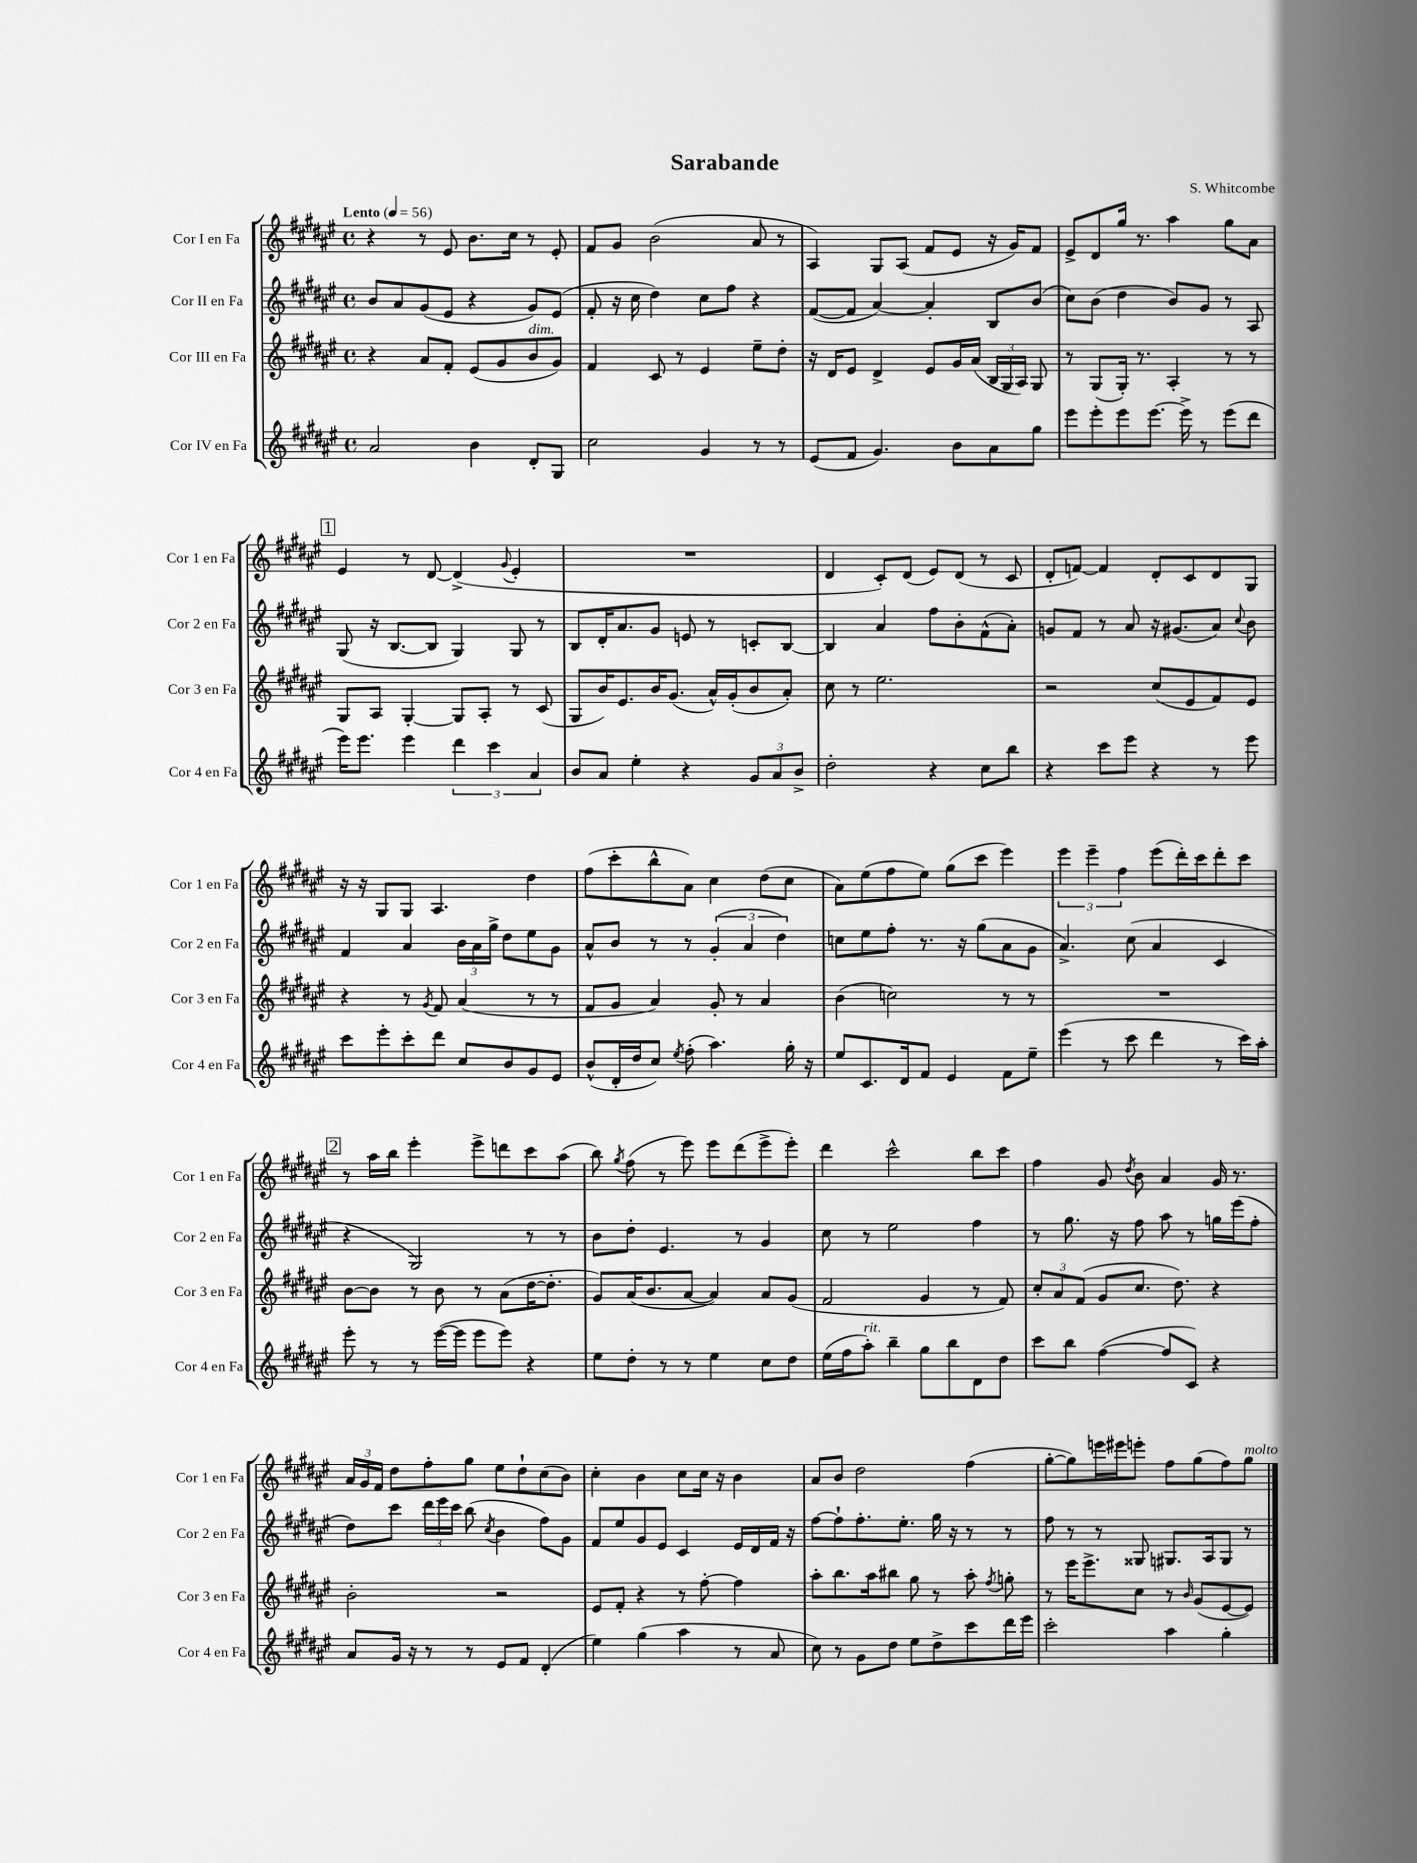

**kern	**kern	**kern	**kern
*staff4	*staff3	*staff2	*staff1
*clefG2	*clefG2	*clefG2	*clefG2
*k[f#c#g#d#a#e#]	*k[f#c#g#d#a#e#]	*k[f#c#g#d#a#e#]	*k[f#c#g#d#a#e#]
*M4/4	*M4/4	*M4/4	*M4/4
*met(c)	*met(c)	*met(c)	*met(c)
*MM56	*MM56	*MM56	*MM56
2a#	4r	8b	4r
.	.	8a#	.
.	8a#	(8g#	8r
.	8f#'	8e#	8e#
4b	(8e#	4r	8.b
.	8g#	.	.
.	.	.	16cc#
8d#'	8b	8g#)	8r
8G#	8g#)	(8e#	8e#'
=	=	=	=
2cc#	4f#	8f#'	8f#
.	.	16r	8g#
.	.	16cc#	.
.	8c#	4dd#)	(2b
.	8r	.	.
4g#	4e#	8cc#	.
.	.	8ff#	.
8r	8ee#~	4r	8a#
8r	8dd#'	.	8r
=	=	=	=
(8e#	16r	([8f#	4A#)
.	16d#	.	.
8f#	8e#	8f#]	.
4.g#)	4d#^	[4a#)	8G#
.	.	.	(8A#
.	8e#	4a#']	8f#
8b	16g#	.	8e#
.	(16a#	.	.
8a#	24B	8B	16r
.	24G#	.	.
.	.	.	16g#)
.	24A#)	.	.
8gg#	8G#	(8b	8f#
=	=	=	=
8eee#	8r	8cc#)	8e#^
8eee#'	(8G#	(8b	8d#
8eee#	16G#')	4dd#	16gg#
.	8.r	.	8.r
[8.eee#	.	.	.
.	4A#'	8b)	4aa#
16eee#^]	.	.	.
8r	.	8g#	.
(8eee#	8r	8r	8gg#
8ddd#	8r	8A#	8a#
=	=	=	=
16eee#)	8G#	(8G#	4e#
8.eee#	.	.	.
.	8A#	16r	.
.	.	[8.B	.
4eee#	[4G#'	.	8r
.	.	8B]	[8d#
6ddd#	8G#]	4G#)	(4d#^]
.	8A#'	.	.
6ccc#	.	.	.
.	.	.	8qqg#
.	8r	8G#	4e#'
6a#	.	.	.
.	(8c#	8r	.
=	=	=	=
8b	8G#	8B	1r
8a#	16b)	16d#'	.
.	8.e#	8.a#	.
4ee#'	.	.	.
.	16b	8g#	.
.	(8.g#	.	.
4r	.	8e	.
.	16a#^^)	8r	.
.	(16g#'	.	.
12g#	8b	8c'	.
12a#	.	.	.
.	8a#')	[8B	.
12b^	.	.	.
=	=	=	=
2dd#'	8cc#	4B]	4d#
.	8r	.	.
.	2.ee#	4a#	8c#')
.	.	.	(8d#
4r	.	8ff#	8e#)
.	.	8b'	(8d#
8cc#	.	(8f#^^	8r
8bb	.	8a#')	8c#
=	=	=	=
4r	2r	8g	8d#'
.	.	8f#	[8f)
8ccc#	.	8r	4f]
8eee#	.	8a#	.
4r	(8cc#	16r	8d#'
.	.	(8.g#	.
.	8e#	.	8c#
8r	8f#)	8a#)	8d#
.	.	8qqcc#	.
8eee#	8e#	8b	8G#
=	=	=	=
8ccc#	4r	4f#	16r
.	.	.	16r
8eee#'	.	.	8G#
8ccc#'	8r	4a#	8G#
.	8qg#	.	.
8ddd#	8f#	.	4.A#
8cc#	(4a#	24b	.
.	.	24a#	.
.	.	24gg#^	.
8b	.	8dd#	.
8g#	8r	8ee#	4dd#
8e#	8r	8g#	.
=	=	=	=
(8b^^	8f#	8a#^^	(8ff#
16d#'	8g#	8b	8ccc#'
16dd#	.	.	.
8cc#)	4a#)	8r	8bb^^
8qee#	.	.	.
(8ff#'	.	8r	8a#)
4.aa#)	8g#'	(6g#'	4cc#
.	8r	.	.
.	.	6a#	.
.	4a#	.	(8dd#
.	.	6dd#)	.
16gg#'	.	.	8cc#
16r	.	.	.
=	=	=	=
8ee#	(4b	8cc	8a#)
8.c#	.	8ee#	(8ee#
.	2cc)	8ff#'	8ff#
16d#	.	.	.
8f#	.	8.r	8ee#)
4e#	.	.	(8gg#
.	.	16r	.
.	.	(8gg#	8ccc#
8f#	8r	8a#	4eee#)
8ee#~	8r	8g#	.
=	=	=	=
(4eee#	1r	4.a#^)	6eee#
.	.	.	6eee#~
8r	.	.	.
.	.	.	6ff#
8ccc#	.	(8cc#	.
4ddd#	.	4a#	(8eee#
.	.	.	16ddd#')
.	.	.	16ccc#
8r	.	4c#	8ddd#'
16ccc#)	.	.	8ccc#
16aa#'	.	.	.
=	=	=	=
8eee#'	[8b	4r	8r
8r	8b]	.	16aa#
.	.	.	16bb
8r	8r	2G#)	4eee#'
([16eee#	8b	.	.
16eee#]	.	.	.
8eee#	8r	.	8eee#^
8eee#)	(8a#	.	8ddd
4r	[16dd#	8r	8ccc#
.	8.dd#']	.	.
.	.	8r	(8aa#
=	=	=	=
8ee#	8g#)	8b	8bb)
.	.	.	8qgg#
8dd#'	(16a#	8dd#'	(8ff#
.	8.b	.	.
8r	.	4.e#	8r
8r	[8a#	.	8eee#)
4ee#	4a#])	.	8eee#
.	.	8r	(8ddd#
8cc#	8a#	4g#	8eee#^
8dd#	(8g#	.	8eee#')
=	=	=	=
(16ee#	2f#	8cc#	4ddd#
16ff#	.	.	.
8aa#')	.	8r	.
4bb~	.	2ee#	2ccc#^^
8gg#	4g#	.	.
8bb	.	.	.
8d#	8r	4ff#	8bb
8dd#	8f#)	.	8ccc#
=	=	=	=
8ccc#	12cc#'	8r	4ff#
.	12a#	.	.
8bb	.	8.gg#	.
.	(12f#	.	.
([4ff#	8g#	.	8g#
.	.	16r	.
.	.	.	8qdd#
.	8.cc#	8ff#	8b
8ff#]	.	8aa#	4a#
.	8.dd#)	.	.
8c#)	.	8r	.
4r	4r	16gg	16g#
.	.	(16eee#	8.r
.	.	8ff#'	.
=	=	=	=
8a#	2b'	8dd#)	24a#
.	.	.	24g#
.	.	.	24f#
16g#	.	8ccc#	8dd#
16r	.	.	.
8r	.	24ddd#	8ff#'
.	.	24eee#	.
.	.	24ccc#	.
8r	.	(8bb	8gg#
.	.	8qcc#	.
8e#	2r	4b	8ee#
8f#	.	.	8dd#`
(4d#'	.	8ff#)	(8cc#
.	.	8g#	8b)
=	=	=	=
4ee#)	8e#	8f#	4cc#'
.	8f#'	8ee#	.
(4gg#	4r	8g#	4b
.	.	8e#	.
4aa#	8r	4c#	8cc#
.	[8ff#'	.	16cc#
.	.	.	16r
8r	4ff#]	16e#	4b
.	.	16d#	.
8a#	.	16f#	.
.	.	16r	.
=	=	=	=
8cc#)	8aa#'	[8ff#	8a#
8r	8.bb	8ff#`]	8b
8g#	.	8.ff#'	2dd#
.	16aa#	.	.
8dd#	8bb#	.	.
.	.	8.ee#'	.
8ee#	8gg#	.	.
8dd#^	8r	16gg#	.
.	.	16r	.
8ccc#	8aa#'	8r	(4ff#
.	8qff#	.	.
16ddd#	8gg'	8r	.
16eee#	.	.	.
=	=	=	=
2ccc#'	8r	8ff#	[8gg#'
.	16eee#	8r	8gg#])
.	8.eee#^	.	.
.	.	8r	16eee
.	.	.	16eee#
.	8cc#	8G##	8eee'
4aa#	8r	8.G#	8ff#
.	16qqb	.	.
.	(8g#	.	(8gg#
.	.	16A#	.
4gg#'	[8e#	8G#	8ff#)
.	8e#])	8r	8gg#
==	==	==	==
*-	*-	*-	*-
